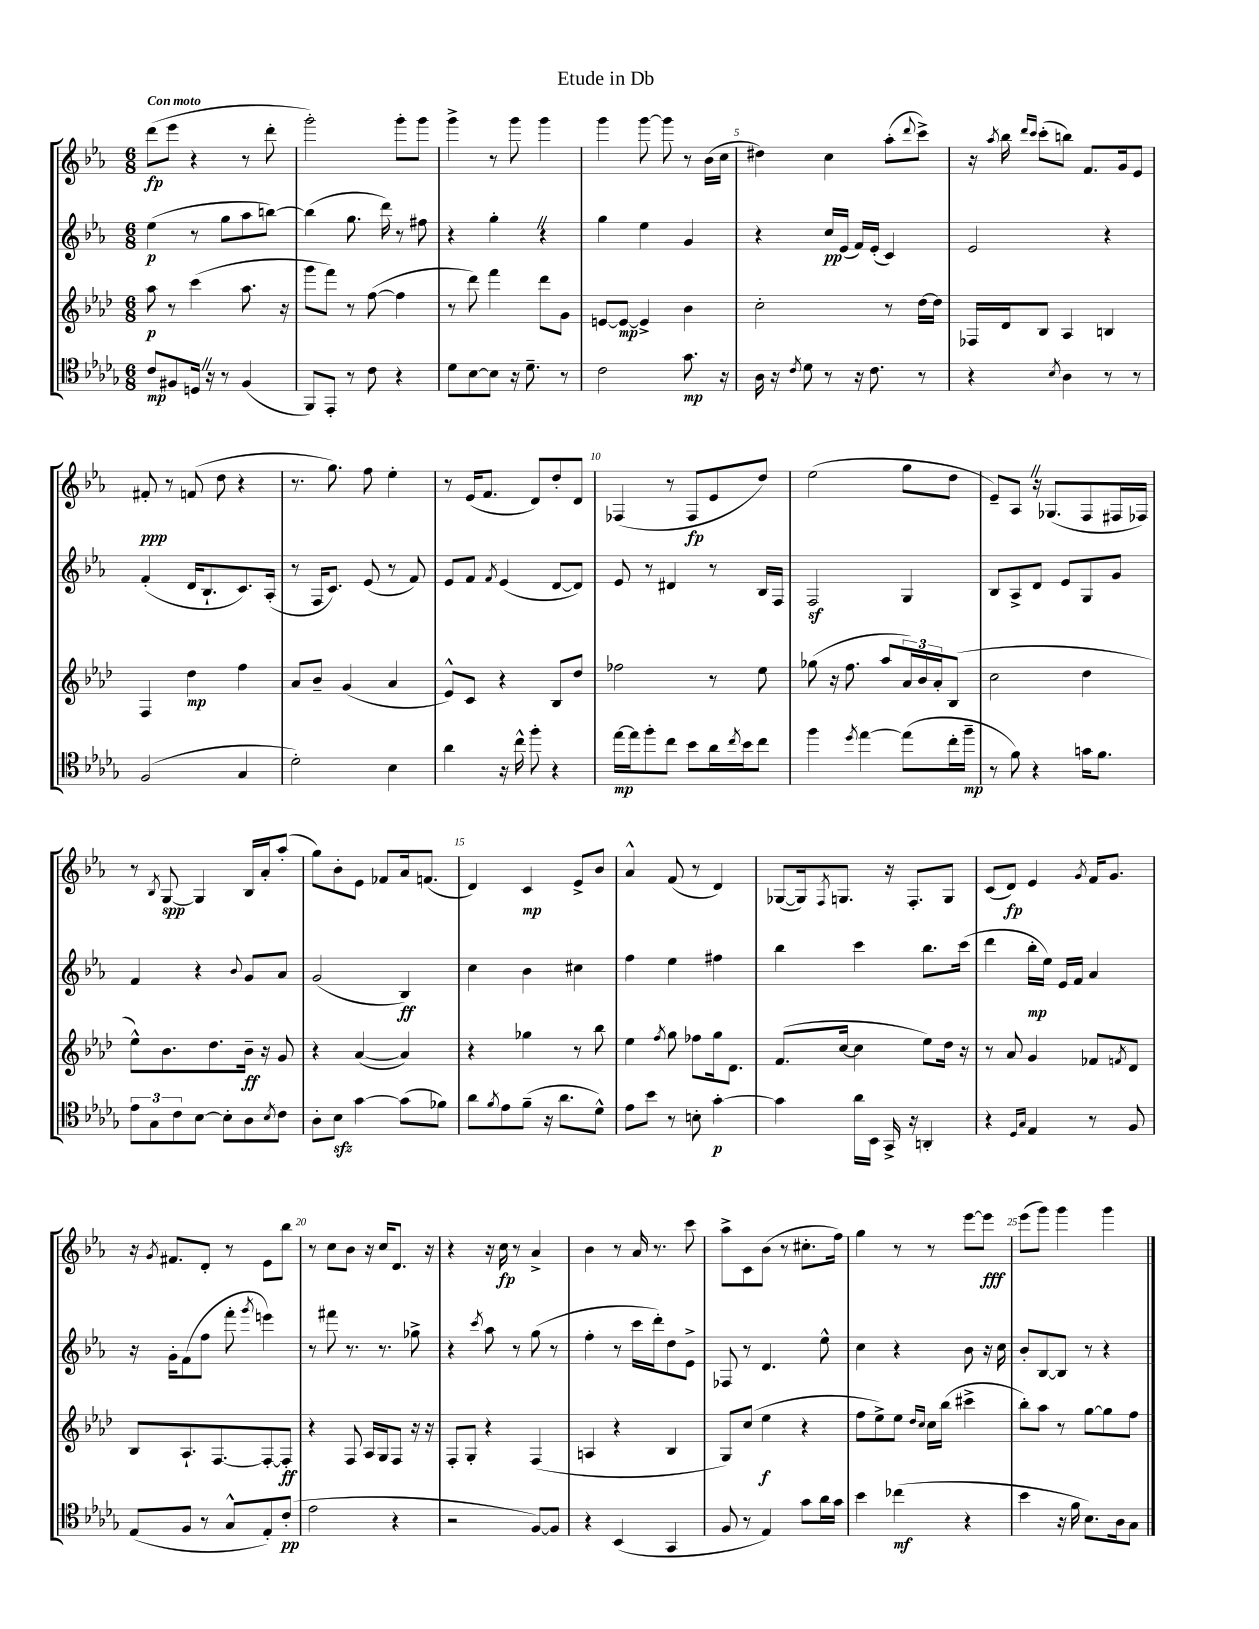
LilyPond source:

\header { title = "Etude in Db" }
<<
\new StaffGroup <<
\new Staff = "s0" {
    \clef treble \key ees \major \numericTimeSignature \time 6/8 \tempo "Con moto"
    d'''8\fp( ees'''8 r4 r8 d'''8-. |
    g'''2-.) g'''8-. g'''8 |
    g'''4-> r8 g'''8 g'''4 |
    g'''4 g'''8~ g'''8 r8 bes'16( c''16 |
    dis''4) c''4 aes''8-.( \appoggiatura { d'''8 } c'''8->) |
    r16 \acciaccatura { aes''8 } bes''16 \grace { d'''16 c'''16 } c'''8-.( b''8) f'8. g'16 ees'8 |
    fis'8-.\ppp r8 f'8( d''8 r4 |
    r8. g''8.) f''8 ees''4-. |
    r8 ees'16( f'8. d'8) d''8-. d'8 |
    fes4( r8 fes8\fp ees'8 d''8) |
    ees''2( g''8 d''8 |
    ees'8--) aes8 \once \override BreathingSign.text = \markup { \musicglyph "scripts.caesura.straight" } \breathe r16 ges8.( f8 fis16 fes16) |
    r8 \acciaccatura { bes8 } g8~\spp g4 bes16 aes'16-. aes''8-.( |
    g''8) bes'8-. ees'8 fes'8 aes'16 f'8.( |
    d'4) c'4\mp ees'8-> bes'8 |
    aes'4-^ f'8( r8 d'4) |
    ges8~( ges16) \acciaccatura { f8 } g8. r16 f8.-. g8 |
    c'8( d'8\fp) ees'4 \acciaccatura { g'8 } f'16 g'8. |
    r16 \acciaccatura { g'8 } fis'8. d'8-. r8 ees'8 bes''8 |
    r8 c''8 bes'8 r16 c''16 d'8. r16 |
    r4 r16 c''16\fp r8 aes'4-> |
    bes'4 r8 aes'16 r8. c'''8 |
    aes''8-> c'8 bes'8( r8 cis''8.-. f''16) |
    g''4 r8 r8 ees'''8~ ees'''8\fff |
    ees'''8( g'''8) g'''4 g'''4 \bar "|." |
}
\new Staff = "s1" {
    \clef treble \key ees \major \numericTimeSignature \time 6/8
    ees''4\p( r8 g''8 aes''8 b''8~) |
    b''4( g''8. d'''16) r8 fis''8 |
    r4 g''4-. \once \override BreathingSign.text = \markup { \musicglyph "scripts.caesura.straight" } \breathe r4 |
    g''4 ees''4 g'4 |
    r4 c''16\pp ees'16( f'16) ees'16-.( c'4) |
    ees'2 r4 |
    f'4-.( d'16 bes8.-! c'8.) aes16-.( |
    r8 f16 c'8.) ees'8( r8 f'8) |
    ees'8 f'8 \acciaccatura { f'8 } ees'4( d'8~ d'8) |
    ees'8 r8 dis'4 r8 bes16 f16 |
    f2\sf g4 |
    bes8 aes8-> d'8 ees'8 g8 g'8 |
    f'4 r4 \appoggiatura { bes'8 } g'8 aes'8 |
    g'2( bes4\ff) |
    c''4 bes'4 cis''4 |
    f''4 ees''4 fis''4 |
    bes''4 c'''4 bes''8. c'''16( |
    d'''4 bes''16-.\mp ees''16) ees'16 f'16 aes'4 |
    r16 g'16-. f'8( f''8 f'''8-. \acciaccatura { g'''8 } e'''4) |
    r8 fis'''8 r8. r8. ges''8-> |
    r4 \acciaccatura { c'''8 } aes''8 r8 g''8( r8 |
    f''4-. r8 c'''16 d'''16-.) d''8 ees'8-> |
    fes8 r8 d'4. ees''8-^ |
    c''4 r4 bes'8 r16 c''16 |
    bes'8-. bes8~ bes8 r8 r4 \bar "|." |
}
\new Staff = "s2" {
    \clef treble \key aes \major \numericTimeSignature \time 6/8
    aes''8\p r8 c'''4( aes''8. r16 |
    g'''8 f'''8) r8 f''8~( f''4 |
    r8 des'''8) f'''4 des'''8 g'8 |
    e'8~ e'8~\mp e'4-> bes'4 |
    c''2-. r8 des''16~ des''16 |
    fes16 des'16 bes8 aes4 b4 |
    f4 des''4\mp f''4 |
    aes'8 bes'8-- g'4( aes'4 |
    ees'8-^) c'8 r4 bes8 des''8 |
    fes''2 r8 ees''8 |
    ges''8( r16 f''8. aes''8 \tuplet 3/2 { aes'16) bes'16 aes'16-. } bes8( |
    c''2 des''4 |
    ees''8-^) bes'8. des''8. bes'16--\ff r16 g'8 |
    r4 aes'4~( aes'4) |
    r4 ges''4 r8 bes''8 |
    ees''4 \acciaccatura { f''8 } g''8 fes''8 g''16 des'8. |
    f'8.( c''16~ c''4 ees''8) des''16 r16 |
    r8 aes'8 g'4 fes'8 \acciaccatura { f'8 } des'8 |
    bes8 aes8.-! f8.~ f8~-. f8-.\ff |
    r4 f8 aes16 g16 f8 r16 r16 |
    f8-. g8-. r4 f4( |
    a4 r4 bes4 |
    g8) c''8( ees''4\f r4 |
    f''8 ees''8->) ees''8 \grace { des''16 c''16 } c''16 bes''16( cis'''4-> |
    bes''8-.) aes''8 r8 g''8~ g''8 f''8 \bar "|." |
}
\new Staff = "s3" {
    \clef tenor \key des \major \numericTimeSignature \time 6/8
    c'8\mp fis8 d16 \once \override BreathingSign.text = \markup { \musicglyph "scripts.caesura.straight" } \breathe r16 r8 fis4( |
    f,8) ees,8-. r8 c'8 r4 |
    des'8 bes8~ bes8 r16 des'8.-- r8 |
    c'2 ges'8.\mp r16 |
    aes16 r16 \acciaccatura { c'8 } des'8 r8 r16 c'8. r8 |
    r4 \acciaccatura { bes8 } aes4 r8 r8 |
    f2( ges4 |
    des'2-.) bes4 |
    aes'4 r16 c''16-^ f''8-. r4 |
    ees''16~\mp ees''16 f''8-. c''8 bes'8 aes'16 \acciaccatura { c''8 } bes'16 c''8 |
    f''4 \acciaccatura { des''8 } ees''4~ ees''8( c''16-. f''16--\mp |
    r8 f'8) r4 g'16 f'8. |
    \tuplet 3/2 { ees'8 ges8 c'8 } bes8~ bes8-. aes8 \acciaccatura { bes8 } c'8 |
    aes8-. bes8\sfz ges'4~ ges'8( fes'8) |
    aes'8 \acciaccatura { f'8 } ees'8 f'8--( r16 aes'8. des'8-^) |
    ees'8 bes'8 r8 b8-. ges'4~-.\p |
    ges'4 aes'16 bes,16 ges,16-> r16 a,4-. |
    r4 \grace { des16 ges16 } ees4 r8 f8 |
    ees8( f8 r8 ges8-^ ees8-.) c'8-.\pp( |
    ees'2 r4 |
    r2 f8~) f8 |
    r4 bes,4( ges,4 |
    f8 r8 ees4) ges'8 aes'16 ges'16 |
    bes'4 ces''4\mf( r4 |
    bes'4 r16 f'16 bes8.) aes16 ges8 \bar "|." |
}
>>
>>
\layout { \context { \Score \override BarNumber.break-visibility = ##(#f #t #t) barNumberVisibility = #(every-nth-bar-number-visible 5) } }
